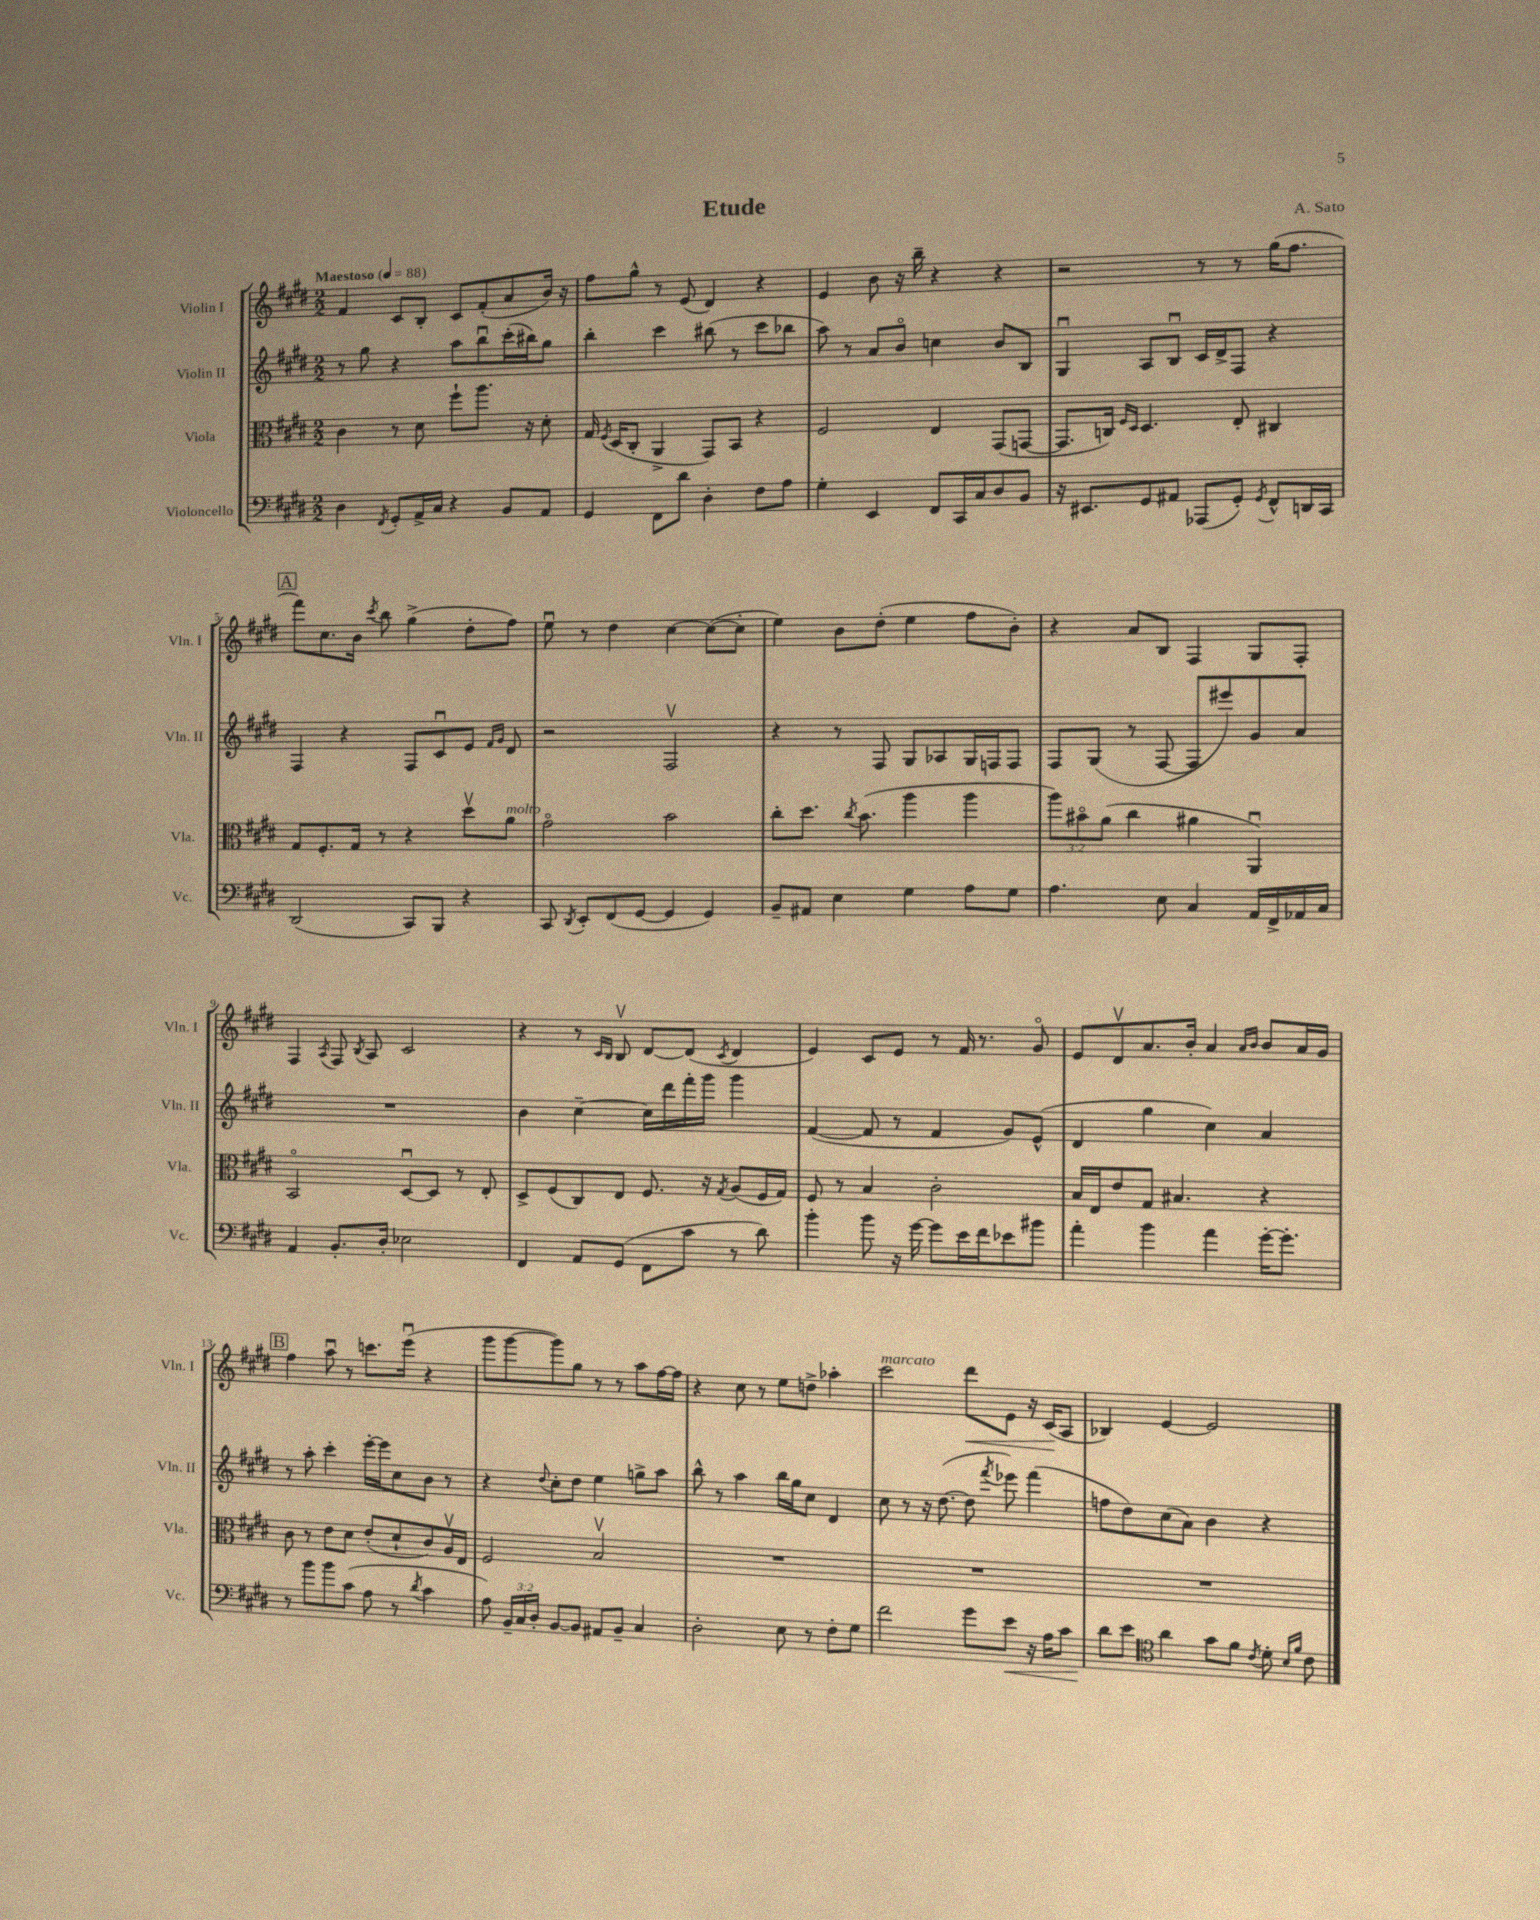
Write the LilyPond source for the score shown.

\header { title = "Etude" composer = "A. Sato" }
<<
\new StaffGroup <<
\new Staff = "s0" \with { instrumentName = "Violin I" shortInstrumentName = "Vln. I" } {
    \clef treble \key e \major \numericTimeSignature \time 2/2 \tempo "Maestoso" 4 = 88
    \autoBeamOff fis'4 cis'8[ b8]-. cis'8[ fis'8-.( a'8 b'16]) r16 |
    fis''8[ gis''8]-^ r8 e'8( dis'4) r4 |
    e'4 b'8 r16 b''16-- r4 r4 |
    r2 r8 r8 gis''16[( fis''8.] |
    \mark \markup { \box "A" } fis'''8[) cis''8. b'16] \acciaccatura { cis'''8 } b''8 gis''4->( dis''8[-. fis''8]) |
    e''8\downbow r8 dis''4 cis''4~ cis''8[~( cis''8]-. |
    e''4) b'8[ dis''8]-.( e''4 fis''8[ b'8]-.) |
    r4 a'8[ b8] fis4 gis8[ fis8]-. |
    fis4 \acciaccatura { a8 } fis8 \acciaccatura { b8 } a8 cis'2 |
    r4 r8 \grace { cis'16[ b16] } b8\upbow dis'8[~ dis'8]( \acciaccatura { cis'8 } dis'4 |
    e'4) cis'8[ e'8] r8 fis'16 r8. gis'8\flageolet |
    e'8[ dis'8\upbow a'8. b'16]-. a'4 \grace { a'16[ b'16] } b'8[ a'16 gis'16] |
    \mark \markup { \box "B" } fis''4 a''8\downbow r8 c'''8.[ e'''16]\downbow( r4 |
    gis'''8[ gis'''8~ gis'''8) gis''8] r8 r8 a''8[ fis''16~ fis''16] |
    r4 cis''8 r8 e''8[ d''8]-> aes''4-. |
    cis'''2^\markup { \italic "marcato" } dis'''8[\< e'8] r16 cis'16[\!( a8] |
    bes4) e'4~ e'2 \bar "|." |
}
\new Staff = "s1" \with { instrumentName = "Violin II" shortInstrumentName = "Vln. II" } {
    \clef treble \key e \major \numericTimeSignature \time 2/2
    \autoBeamOff r8 gis''8 r4 a''8[ b''8\downbow cis'''16-.( bis''16) gis''8] |
    b''4-. cis'''4 bis''8( r8 cis'''8[ bes''8] |
    a''8) r8 a'8[ b'8]\flageolet c''4 b'8[ b8] |
    gis4\downbow a8[ b8]\downbow cis'16[ dis'16-> fis8] r4 |
    \mark \markup { \box "A" } fis4 r4 fis8[ cis'8\downbow e'8] \grace { fis'16[ gis'16] } dis'8 |
    r2 fis2\upbow |
    r4 r8 fis8 gis8[ aes8 gis16 f16 f8] |
    fis8[ gis8]( r8 fis8~ fis8[ eis'''8) gis'8 a'8] |
    R1 |
    b'4 cis''4~-- cis''16[ dis'''16 fis'''16-. gis'''16] gis'''4 |
    fis'4~( fis'8 r8 fis'4 gis'8[) e'8]-^( |
    dis'4 gis''4 cis''4) a'4 |
    \mark \markup { \box "B" } r8 a''8-. cis'''4-. e'''16[~-. e'''16 cis''8 b'8] r8 |
    r4 \appoggiatura { dis''8 } cis''8[-. dis''8] e''4 g''8[-> a''8] |
    b''8-^ r8 a''4 b''16[ gis''16 cis''8] dis'4 |
    cis''8 r8 r16 dis''8.~( dis''8 \acciaccatura { fis'''8 } ees'''8) fis'''4( |
    f''8[ dis''8) cis''8( a'8]) b'4 r4 \bar "|." |
}
\new Staff = "s2" \with { instrumentName = "Viola" shortInstrumentName = "Vla." } {
    \clef alto \key e \major \numericTimeSignature \time 2/2 \override Staff.TupletNumber.text = #tuplet-number::calc-fraction-text
    \autoBeamOff cis'4 r8 dis'8 fis''8[-! a''8.] r16 dis'8-. |
    gis16 \acciaccatura { fis8 } dis16[( cis8]-. a,4-> gis,8[) b,8] r4 |
    fis2 e4 gis,8[( g,8]~ |
    g,8.[ c16]) \grace { fis16[ dis16] } dis4. e8-. cis4 |
    \mark \markup { \box "A" } gis8[ fis8.-. gis16] r8 r4 dis''8[\upbow a'8]^\markup { \italic "molto" } |
    gis'2\flageolet b'2 |
    cis''8[-. dis''8.] \acciaccatura { cis''8 } b'8.( a''4 a''4 |
    \tuplet 3/2 { a''8[) bis'8\flageolet a'8]( } cis''4 ais'4 a,4\downbow) |
    b,2\flageolet dis8[~\downbow dis8] r8 e8-. |
    dis8[-> fis8( cis8) e8] fis8. r16 \acciaccatura { gis8 } a8[( fis16 gis16]) |
    fis8 r8 b4 cis'2-. |
    b16[ e16 e'8 gis8] bis4. r4 |
    \mark \markup { \box "B" } cis'8 r8 e'8[ dis'8] e'8[-.( dis'8-! cis'8) a16\upbow e16] |
    fis2 b2\upbow |
    R1 |
    R1 |
    R1 \bar "|." |
}
\new Staff = "s3" \with { instrumentName = "Violoncello" shortInstrumentName = "Vc." } {
    \clef bass \key e \major \numericTimeSignature \time 2/2 \override Staff.TupletNumber.text = #tuplet-number::calc-fraction-text
    \autoBeamOff dis4 \acciaccatura { fis,8 } gis,8[-. a,16-> cis16] r4 b,8[ a,8] |
    gis,4 fis,8[ dis'8] dis4-. fis8[ a8] |
    gis4-. e,4 fis,8[ cis,16 cis16 dis8 b,8] |
    r16 eis,8.[ gis,8 ais,8] aes,,8[( gis,8]-.) \acciaccatura { gis,8 } fis,8[-^ d,16 cis,16] |
    \mark \markup { \box "A" } dis,2( cis,8[) b,,8] r4 |
    cis,8 \acciaccatura { dis,8 } e,8[-. fis,8( gis,8]~ gis,4 gis,4) |
    b,8[-- ais,8] e4 gis4 a8[ gis8] |
    a4. e8 cis4 a,16[ fis,16-> aes,16 cis16] |
    a,4 b,8.[-. dis16]-. ees2 |
    fis,4 a,8[ gis,8]( fis,8[ cis'8] r8 dis'8) |
    b'4-. b'8 r16 gis'16~ gis'8[ e'16 fis'16 ees'8 bis'8] |
    a'4-. b'4 a'4 gis'16[~-. gis'8.]-. |
    \mark \markup { \box "B" } r8 b'8[ b'8 cis'8]( a8 r8 \acciaccatura { dis'8 } cis'4 |
    a8) \tuplet 3/2 { b,16[-- cis16 dis16]-. } b,8[~ b,8] ais,8[ b,8]-- cis4 |
    dis2-. e8 r8 fis8[-. gis8] |
    fis'2 gis'8[ e'8]\< r16 a16[ cis'8] |
    dis'8[\! e'8] \clef tenor a'4 gis'8[ fis'8] \acciaccatura { cis'8 } dis'8-. \grace { b16[ fis'16] } cis'8 \bar "|." |
}
>>
>>
